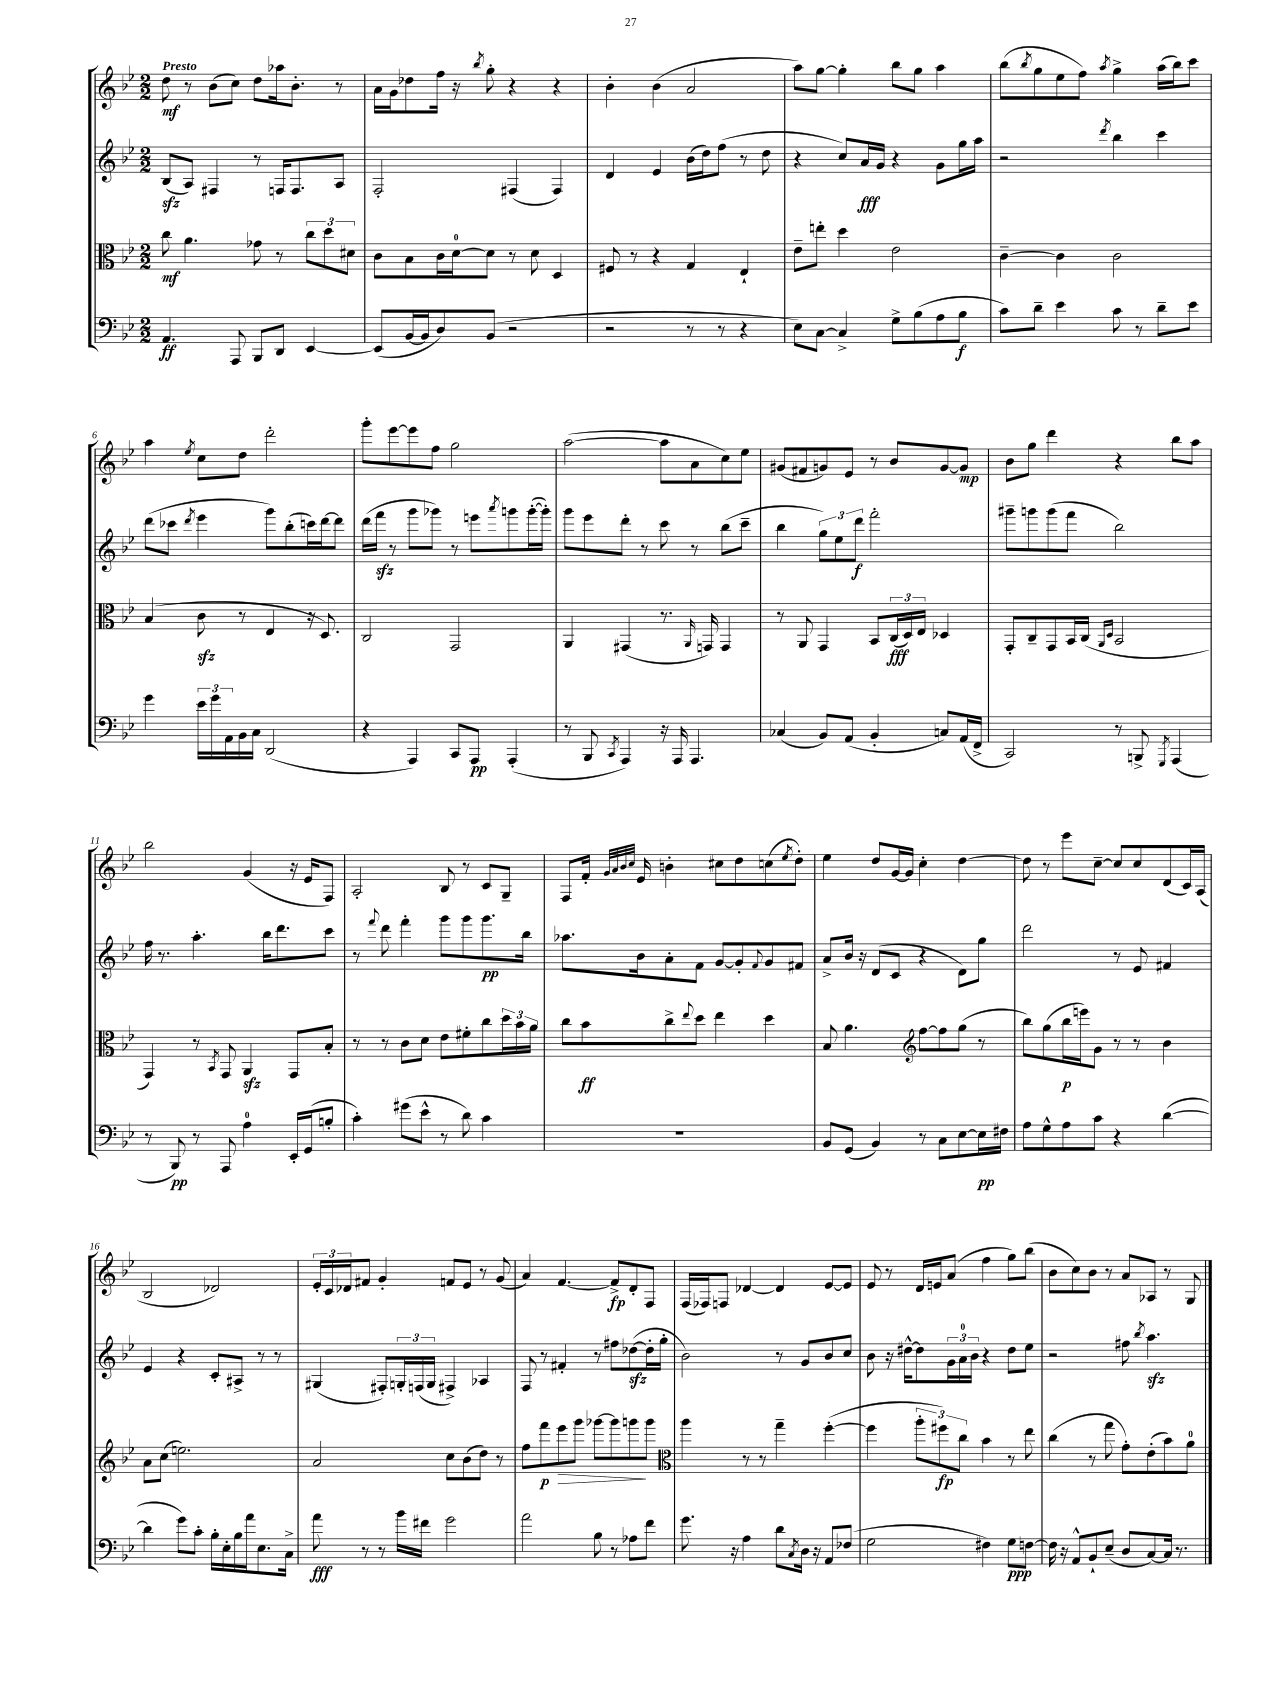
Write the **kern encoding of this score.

**kern	**dynam	**kern	**dynam	**kern	**dynam	**kern	**dynam
*part4	*part4	*part3	*part3	*part2	*part2	*part1	*part1
*staff4	*staff4	*staff3	*staff3	*staff2	*staff2	*staff1	*staff1
*clefF4	*	*clefC3	*	*clefG2	*	*clefG2	*
*k[b-e-]	*	*k[b-e-]	*	*k[b-e-]	*	*k[b-e-]	*
*M2/2	*	*M2/2	*	*M2/2	*	*M2/2	*
=1	=1	=1	=1	=1	=1	=1	=1
!	!	!	!	!	!	!LO:TX:a:B:t=Presto	!
4.AA/	ff	8cc\	mf	(8B-zz/L	.	8dd\	mf
.	.	4.a\	.	8A/J)	.	8r	.
.	.	.	.	4F#X/	.	(8b-\L	.
8AAA/	.	.	.	.	.	8cc\J)	.
8BBB-/L	.	8g-X\	.	8r	.	8dd\L	.
8DD/J	.	8r	.	16Fn/KL	.	16aa-X\k	.
.	.	.	.	8.F/	.	8.b-'\J	.
[4EE-/	.	12cc\L	.	.	.	.	.
.	.	12dd\	.	.	.	.	.
.	.	.	.	8A/J	.	8r	.
.	.	12d#X\J	.	.	.	.	.
=2	=2	=2	=2	=2	=2	=2	=2
(8EE-/L]	.	8c\L	.	2F'/	.	16a\LL	.
.	.	.	.	.	.	16g\J	.
[16BB-/L	.	8B-\	.	.	.	8dd-X\	.
16BB-/J]	.	.	.	.	.	.	.
8D/)	.	16c\L	.	.	.	16ff\Jk	.
.	.	[16d\J	.	.	.	16r	.
.	.	.	.	.	.	8qbb-/	.
(8BB-/J	.	8d\J]	.	.	.	8gg'\	.
2r	.	8r	.	(4F#X/	.	4r	.
.	.	8d\	.	.	.	.	.
.	.	4D/	.	4F#/)	.	4r	.
=3	=3	=3	=3	=3	=3	=3	=3
2r	.	8F#X/	.	4d/	.	4b-'\	.
.	.	8r	.	.	.	.	.
.	.	4r	.	4e-/	.	(4b-\	.
8r	.	4G/	.	(16b-\LL	.	2a/	.
.	.	.	.	16dd\J)	.	.	.
8r	.	.	.	(8ff\J	.	.	.
4r	.	4E-`/	.	8r	.	.	.
.	.	.	.	8dd\	.	.	.
=4	=4	=4	=4	=4	=4	=4	=4
8E-\L)	.	8e-~\L	.	4r	.	8aa\L)	.
[8C\J	.	8een'\J	.	.	.	[8gg\J	.
4C^/]	.	4dd\	.	8cc/L)	.	4gg'\]	.
.	.	.	.	16a/L	fff	.	.
.	.	.	.	16g/JJ	.	.	.
8G^\L	.	2e-\	.	4r	.	8bb-\L	.
(8B-\	.	.	.	.	.	8gg\J	.
8A\	.	.	.	8g\L	.	4aa\	.
8B-\J	f	.	.	16gg\L	.	.	.
.	.	.	.	16aa\JJ	.	.	.
=5	=5	=5	=5	=5	=5	=5	=5
8c\L)	.	[4c~\	.	2r	.	(8bb-\L	.
.	.	.	.	.	.	8qbb-/	.
8d~\J	.	.	.	.	.	8gg\	.
4e-\	.	4c\]	.	.	.	8ee-\	.
.	.	.	.	.	.	8ff\J)	.
.	.	.	.	8qddd/	.	8qaa/	.
8c\	.	2c\	.	4bb-\	.	4gg^\	.
8r	.	.	.	.	.	.	.
8d~\L	.	.	.	4ccc\	.	(16aa\LL	.
.	.	.	.	.	.	16bb-\J)	.
8e-\J	.	.	.	.	.	8ccc\J	.
!!LO:LB:g=z
=6	=6	=6	=6	=6	=6	=6	=6
4g\	.	(4B-/	.	(8ddd\L	.	4aa\	.
.	.	.	.	8ccc-X\J	.	.	.
.	.	.	.	8qddd/	.	8qee-/	.
24e-\LL	.	8czz\	.	4eee-\	.	8cc\L	.
24g\	.	.	.	.	.	.	.
24AA\	.	.	.	.	.	.	.
16BB-\	.	8r	.	.	.	8dd\J	.
16C\JJ	.	.	.	.	.	.	.
(2DD/	.	4E-/	.	8ggg\L)	.	2ddd'\	.
.	.	.	.	(8bb-'\	.	.	.
.	.	16r	.	16cccn\L)	.	.	.
.	.	8.D/)	.	[16ddd\J	.	.	.
.	.	.	.	8ddd\J]	.	.	.
=7	=7	=7	=7	=7	=7	=7	=7
4r	.	2C/	.	(16ddd\LL	.	8ggg'\L	.
.	.	.	.	16fffzz\JJ	.	.	.
.	.	.	.	8r	.	[8eee-\	.
4AAA/)	.	.	.	8ggg\L	.	8eee-\]	.
.	.	.	.	8ggg-X\J)	.	8ff\J	.
8CC/L	.	2GG/	.	8r	.	2gg\	.
8AAA/J	pp	.	.	8eeen\L	.	.	.
.	.	.	.	8qaaa/	.	.	.
(4AAA'/	.	.	.	8gggn\	.	.	.
.	.	.	.	([16ggg'\L	.	.	.
.	.	.	.	16ggg'\JJ])	.	.	.
=8	=8	=8	=8	=8	=8	=8	=8
8r	.	4AA/	.	8ggg\L	.	([2aa\	.
8BBB-/	.	.	.	8eee-\	.	.	.
8qCC/	.	.	.	.	.	.	.
4AAA/)	.	(4GG#X/	.	8ddd'\J	.	.	.
.	.	.	.	8r	.	.	.
16r	.	8.r	.	8ccc\	.	8aa\L]	.
16AAA/	.	.	.	.	.	.	.
4.AAA/	.	.	.	8r	.	8a\	.
.	.	16qqAA/	.	.	.	.	.
.	.	16GGn/)	.	.	.	.	.
.	.	4GG/	.	(8bb-\L	.	8cc\)	.
.	.	.	.	8ccc~\J	.	8ee-\J	.
=9	=9	=9	=9	=9	=9	=9	=9
(4C-X/	.	8r	.	4bb-\	.	(8g#X/L	.
.	.	8AA/	.	.	.	8f#X/	.
8BB-/L)	.	4GG/	.	12gg\L)	.	8gn/)	.
.	.	.	.	12ee-\	.	.	.
(8AA/J	.	.	.	.	.	8e-/J	.
.	.	.	.	12ddd\J	f	.	.
4BB-'/	.	8BB-/L	.	2fff'\	.	8r	.
.	.	(24C/L	fff	.	.	8b-/L	.
.	.	24D/)	.	.	.	.	.
.	.	24E-/JJ	.	.	.	.	.
8Cn/L)	.	4D-X/	.	.	.	[8g/	.
(16AA/L	.	.	.	.	.	8g/J]	mp
16FF^/JJ	.	.	.	.	.	.	.
=10	=10	=10	=10	=10	=10	=10	=10
2CC/)	.	8GG'/L	.	8ggg#X~\L	.	8b-\L	.
.	.	8C~/	.	8gggn\	.	8gg\J	.
.	.	8GG/	.	(8ggg\	.	4ddd\	.
.	.	16BB-/L	.	8fff\J	.	.	.
.	.	(16C/JJ	.	.	.	.	.
.	.	16qqAA/LL	.	.	.	.	.
.	.	16qqD/JJ	.	.	.	.	.
8r	.	2BB-/	.	2bb-\)	.	4r	.
8BBBn^/	.	.	.	.	.	.	.
8qGGG/	.	.	.	.	.	.	.
(4AAA/	.	.	.	.	.	8bb-\L	.
.	.	.	.	.	.	8aa\J	.
!!LO:LB:g=z
=11	=11	=11	=11	=11	=11	=11	=11
8r	.	4GG/)	.	16ff\	.	2bb-\	.
.	.	.	.	8.r	.	.	.
8BBB-/)	pp	.	.	.	.	.	.
8r	.	8r	.	4.aa'\	.	.	.
.	.	8qBB-/	.	.	.	.	.
8AAA/	.	8GG/	.	.	.	.	.
4A\	.	4AAzz/	.	.	.	(4g/	.
.	.	.	.	16bb-\KL	.	.	.
.	.	.	.	8.ddd\	.	.	.
16EE-'/LL	.	8GG/L	.	.	.	16r	.
(16GG/J	.	.	.	.	.	16e-/KL	.
8Bn'/J	.	8B-'/J	.	8ccc\J	.	8F/J)	.
=12	=12	=12	=12	=12	=12	=12	=12
4c'\)	.	8r	.	8r	.	2A'/	.
.	.	.	.	8qqfff/	.	.	.
.	.	8r	.	8ddd\	.	.	.
(8g#X\L	.	8c\L	.	4fff'\	.	.	.
8e-^^\J	.	8d\J	.	.	.	.	.
8r	.	8e-\L	.	8ggg\L	.	8B-/	.
8d\)	.	8f#X'\	.	8ggg\	.	8r	.
4c\	.	8cc\	.	8.ggg\	pp	8c/L	.
.	.	24dd\L	.	.	.	8G~/J	.
.	.	24b-\	.	.	.	.	.
.	.	.	.	16bb-\Jk	.	.	.
.	.	24a\JJ	.	.	.	.	.
=13	=13	=13	=13	=13	=13	=13	=13
1r	.	8cc\L	.	8.aa-X\L	.	8F/L	.
.	.	8b-\	ff	.	.	16f'/Jk	.
.	.	.	.	.	.	32qqg/LLL	.
.	.	.	.	.	.	32qqa/	.
.	.	.	.	.	.	32qqb-/	.
.	.	.	.	.	.	32qqcc/JJJ	.
.	.	.	.	16b-\k	.	16e-/	.
.	.	8cc^\	.	8a'\	.	4bn'\	.
.	.	8qqee-/	.	.	.	.	.
.	.	8dd\J	.	8f\J	.	.	.
.	.	4ee-\	.	[8g/L	.	8cc#X\L	.
.	.	.	.	8g'/]	.	8dd\	.
.	.	.	.	8qqf/	.	.	.
.	.	4dd\	.	8g/	.	(8ccn\	.
.	.	.	.	.	.	8qee-/	.
.	.	.	.	8f#X/J	.	8dd'\J)	.
=14	=14	=14	=14	=14	=14	=14	=14
8BB-/L	.	8B-/	.	8a^/L	.	4ee-\	.
(8GG/J	.	4.a\	.	16b-/Jk	.	.	.
.	.	.	.	16r	.	.	.
4BB-/)	.	.	.	(8d/L	.	8dd/L	.
.	.	.	.	8c/J	.	[16g/L	.
.	.	.	.	.	.	16g/JJ]	.
*	*	*clefG2	*	*	*	*	*
8r	.	[8ff\L	.	4r	.	4cc'\	.
8C\L	.	8ff\]	.	.	.	.	.
[8E-\	.	(8gg\J	.	8d\L)	.	[4dd\	.
16E-\L]	pp	8r	.	8gg\J	.	.	.
16F#X\JJ	.	.	.	.	.	.	.
=15	=15	=15	=15	=15	=15	=15	=15
8A\L	.	8bb-\L)	.	2ddd\	.	8dd\]	.
8G^^\	.	(8gg\	.	.	.	8r	.
8A\	.	16bb-\L	p	.	.	8eee-\L	.
.	.	16eeen\J)	.	.	.	.	.
8c\J	.	8g\J	.	.	.	[8cc~\J	.
4r	.	8r	.	8r	.	8cc/L]	.
.	.	8r	.	8e-/	.	8cc/	.
([4d\	.	4b-\	.	4f#X/	.	(8d/	.
.	.	.	.	.	.	16c/L)	.
.	.	.	.	.	.	(16A/JJ	.
!!LO:LB:g=z
=16	=16	=16	=16	=16	=16	=16	=16
4d\]	.	8a\L	.	4e-/	.	2B-/	.
.	.	(8cc\J	.	.	.	.	.
8g\L)	.	2.een\)	.	4r	.	.	.
8c'\J	.	.	.	.	.	.	.
16B-'\LL	.	.	.	8c'/L	.	2d-X/)	.
16E-'\	.	.	.	.	.	.	.
16B-\	.	.	.	8A#X^/J	.	.	.
16a\J	.	.	.	.	.	.	.
8.E-\	.	.	.	8r	.	.	.
.	.	.	.	8r	.	.	.
16C^\Jk	.	.	.	.	.	.	.
=17	=17	=17	=17	=17	=17	=17	=17
8a\	fff	2a/	.	(4G#X/	.	24e-'/LL	.
.	.	.	.	.	.	24c/	.
.	.	.	.	.	.	24d-X/J	.
8r	.	.	.	.	.	8f#X/J	.
8r	.	.	.	8F#X'/L)	.	4g'/	.
16b-\LL	.	.	.	24Gn'/L	.	.	.
.	.	.	.	(24Fn/	.	.	.
16f#X\JJ	.	.	.	.	.	.	.
.	.	.	.	24G/JJ	.	.	.
2g\	.	8cc\L	.	4F#X^/)	.	8fn/L	.
.	.	(8b-\	.	.	.	8e-/J	.
.	.	8dd\J)	.	4A-X/	.	8r	.
.	.	8r	.	.	.	(8g/	.
=18	=18	=18	=18	=18	=18	=18	=18
2a\	.	8ff\L	.	8F/	.	4a/)	.
.	.	8fff\	p	8r	.	.	.
!	!	!	!LO:HP:b	!	!	!	!
.	.	8eee-\	>	4f#X'/	.	[4.f/	.
.	.	8ggg\J	.	.	.	.	.
8B-\	.	[8ggg-X\L	.	8r	.	.	.
8r	.	8ggg-\]	.	8ff#X\L	.	8f^/L]	fp
8A-X\L	.	8gggn\	.	([8dd-Xzz\	.	8d'/	.
8f\J	.	8ggg\J	]	16dd-'\L]	.	8F/J	.
.	.	.	.	16gg'\JJ	.	.	.
=19	=19	=19	=19	=19	=19	=19	=19
*	*	*clefC3	*	*	*	*	*
8.g\	.	4aa\	.	2b-\)	.	(16F/LL	.
.	.	.	.	.	.	16F-X/J)	.
.	.	.	.	.	.	8Fn/J	.
16r	.	.	.	.	.	.	.
4A\	.	8r	.	.	.	[4d-X/	.
.	.	8r	.	.	.	.	.
8d\L	.	4gg~\	.	8r	.	4d-/]	.
8qC/	.	.	.	.	.	.	.
16D\Jk	.	.	.	8g/L	.	.	.
16r	.	.	.	.	.	.	.
8AA/L	.	([4ff'\	.	8b-/	.	[8e-/L	.
(8F-X/J	.	.	.	8cc/J	.	8e-/J]	.
=20	=20	=20	=20	=20	=20	=20	=20
2G\	.	4ff\]	.	8b-\	.	8e-/	.
.	.	.	.	16r	.	8r	.
.	.	.	.	[16dd#X^^\KL	.	.	.
.	.	12aa'\L	.	8dd#\]	.	16d/LL	.
.	.	.	.	.	.	16en/J	.
.	.	12ff#X\)	fp	.	.	.	.
.	.	.	.	24g\L	.	(8a/J	.
.	.	12cc\J	.	24a\	.	.	.
.	.	.	.	24b-\JJ	.	.	.
4F#X\)	.	4b-\	.	4r	.	4ff\	.
8G\L	ppp	8r	.	8dd#\L	.	8gg\L)	.
[8Fn\J	.	8ee-\	.	8ee-\J	.	(8bb-\J	.
=21	=21	=21	=21	=21	=21	=21	=21
16F\]	.	(4cc\	.	2r	.	8b-\L	.
16r	.	.	.	.	.	.	.
8AA^^/L	.	.	.	.	.	8cc\)	.
8BB-`/	.	8r	.	.	.	8b-\J	.
(8E-~/J	.	8gg\	.	.	.	8r	.
8D/L	.	8g'\L)	.	8ff#X\	.	8a/L	.
.	.	.	.	8qbb-/	.	.	.
[8C/)	.	(8e-'\	.	4.aazz\	.	8A-X/J	.
16C/Jk]	.	8b-\)	.	.	.	8r	.
8.r	.	.	.	.	.	.	.
.	.	8a\J	.	.	.	8G/	.
==	==	==	==	==	==	==	==
*-	*-	*-	*-	*-	*-	*-	*-
